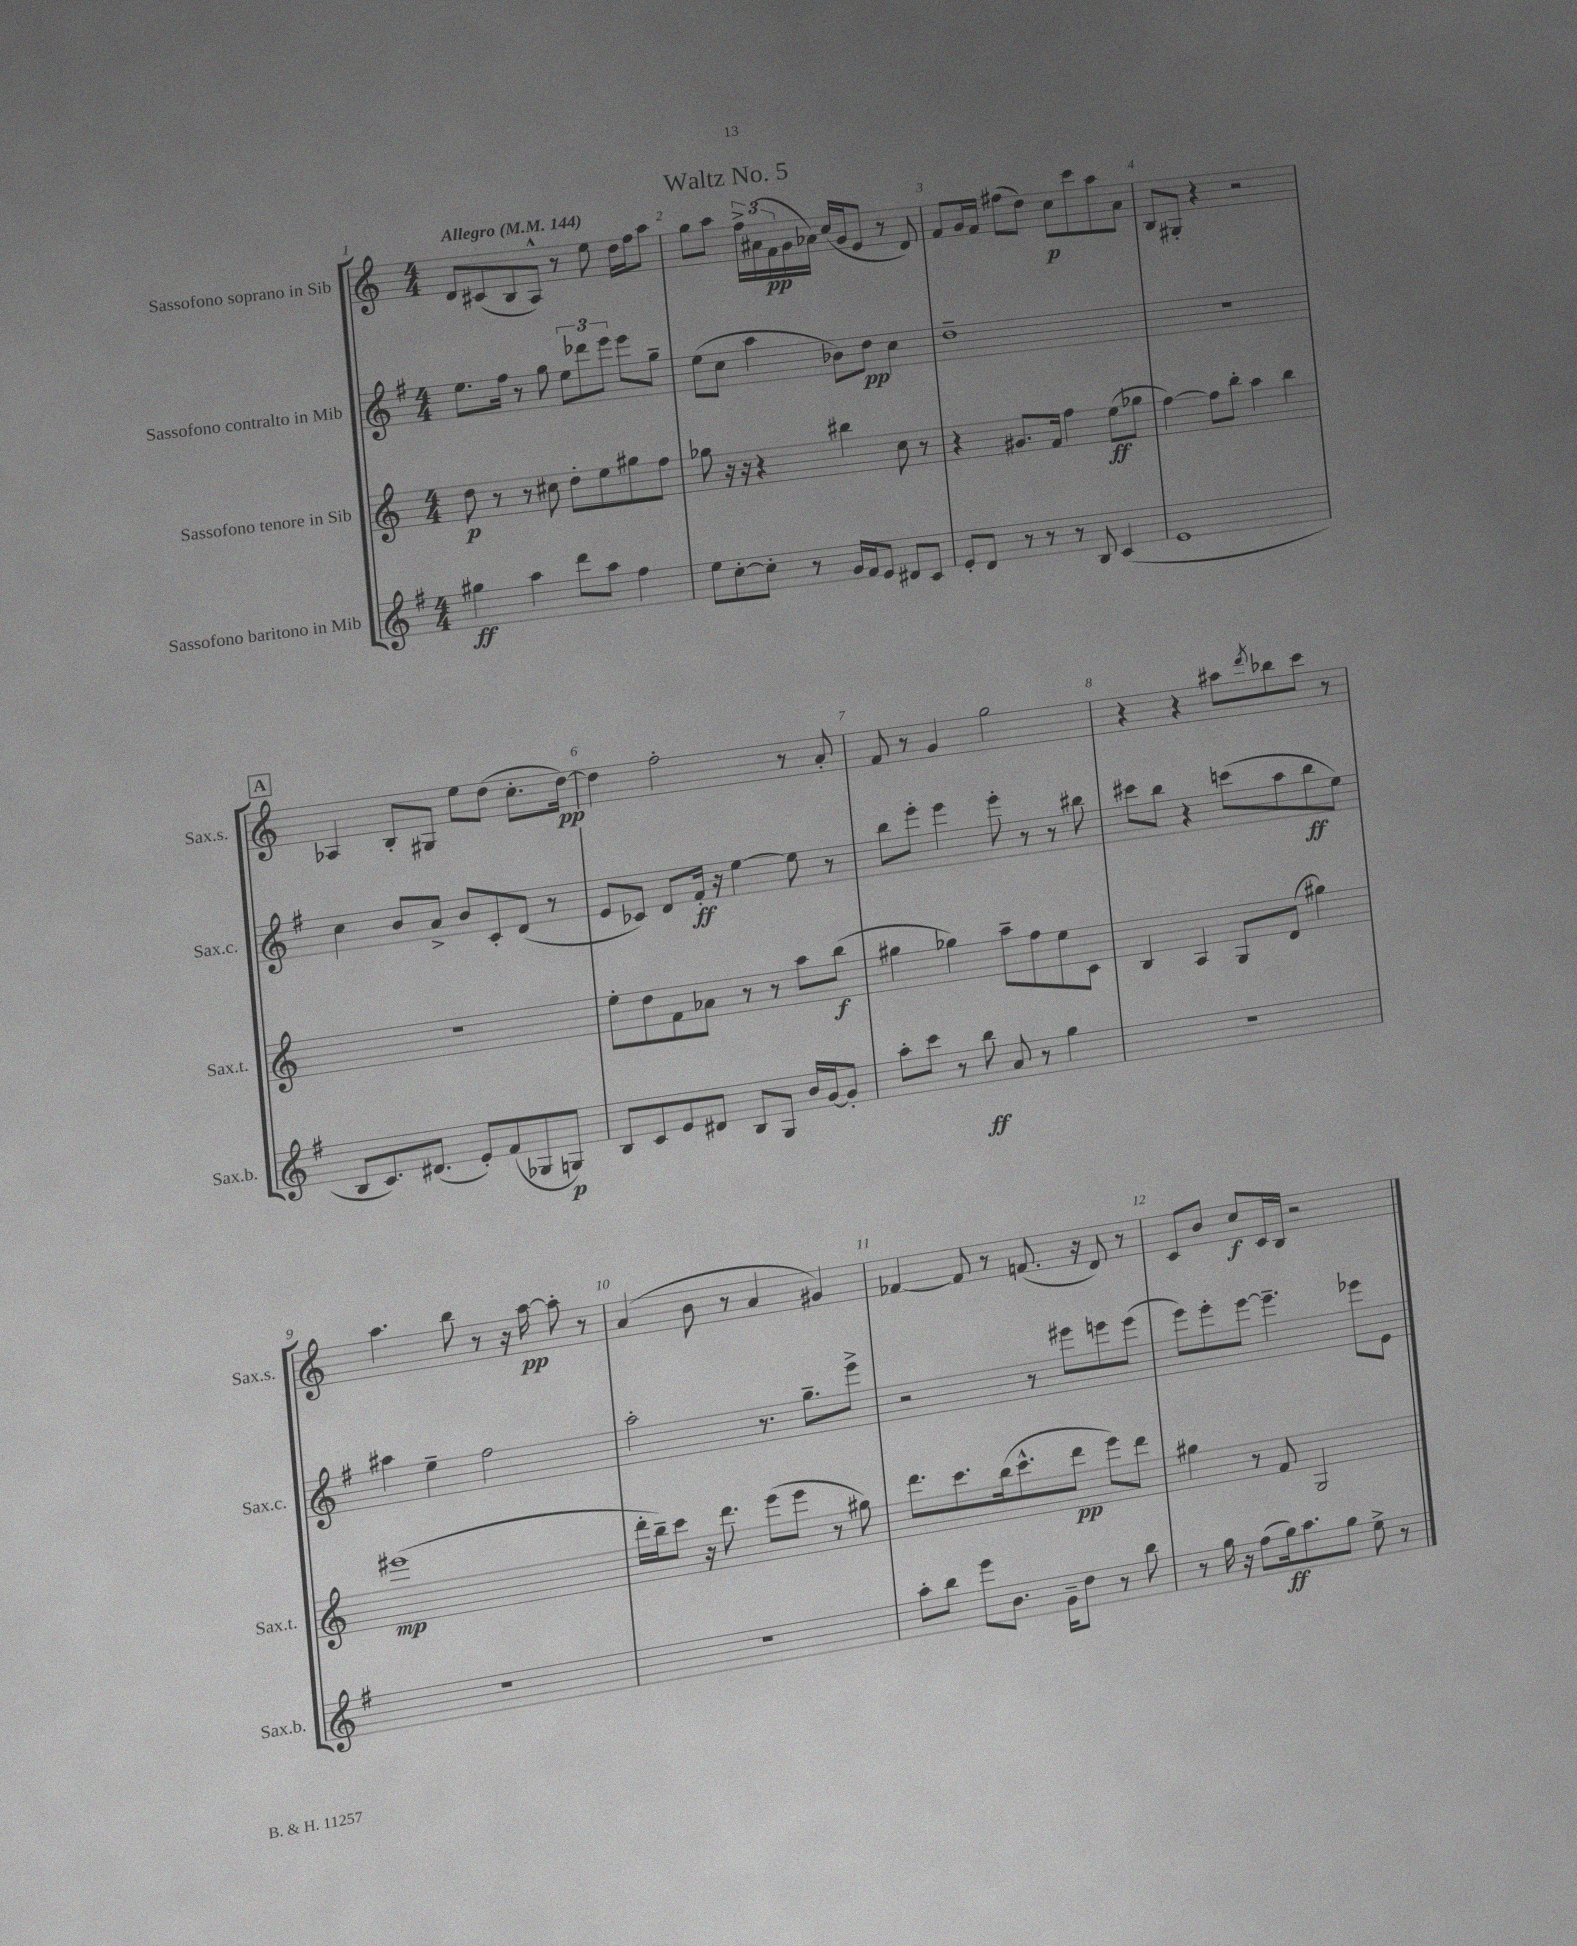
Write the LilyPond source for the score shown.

\header { title = "Waltz No. 5" }
<<
\new StaffGroup <<
\new Staff = "s0" \with { instrumentName = "Sassofono soprano in Sib" shortInstrumentName = "Sax.s." } {
    \clef treble \key c \major \numericTimeSignature \time 4/4 \tempo "Allegro" 4 = 144
    d'8 cis'8( b8 a8-^) r8 e''8 d''16 f''16 a''8 |
    g''8 a''8 \tuplet 3/2 { f''16-> ais'16( f'16\pp } g'16 aes'16) c''16( g'16 e'8 r8 d'8) |
    f'8 g'16 f'16 fis''8( d''8) c''8\p c'''8 a''8 a'8 |
    b8 gis8-. r4 r2 |
    \mark \markup { \box "A" } aes4 b8-. gis8 e''8 d''8( c''8.-. d''16~\pp) |
    d''4 f''2-. r8 a'8-. |
    f'8 r8 g'4 g''2 |
    r4 r4 ais''8 \acciaccatura { d'''8 } bes''8 c'''8 r8 |
    a''4. b''8 r8 r16 a''16~\pp a''8-. r8 |
    a'4( b'8 r8 a'4 gis'4) |
    fes'4~ fes'8 r8 f'8.( r16 d'8) r8 |
    c'8 b'8 c''8\f c'16 b16 r2 \bar "|." |
}
\new Staff = "s1" \with { instrumentName = "Sassofono contralto in Mib" shortInstrumentName = "Sax.c." } {
    \clef treble \key g \major \numericTimeSignature \time 4/4
    e''8. fis''16 r8 g''8 \tuplet 3/2 { e''8 des'''8 e'''8 } e'''8 g''8-- |
    e''8( c''8 a''4 bes'8) d''8\pp c''4 |
    d''1-- |
    R1 |
    \mark \markup { \box "A" } c''4 b'8 a'8-> b'8 c'8-. d'8( r8 |
    e'8 ces'8) d'8 fis'16-.\ff r16 e''4~ e''8 r8 |
    b''8 e'''8-. e'''4 e'''8-. r8 r8 bis''8 |
    cis'''8 b''8 r4 c'''8( a''8 b''8\ff e''8) |
    ais''4 e''4-- fis''2 |
    a''2-. r8. g''8.-- e'''8-> |
    r2 r8 eis'''8 e'''8 e'''8( |
    e'''8) e'''8-. e'''8~ e'''4.-- ees'''8 e'8 \bar "|." |
}
\new Staff = "s2" \with { instrumentName = "Sassofono tenore in Sib" shortInstrumentName = "Sax.t." } {
    \clef treble \key c \major \numericTimeSignature \time 4/4
    d''8\p r8 r8 cis''8 d''8-. e''8 gis''8 f''8 |
    ges''8 r16 r16 r4 bis''4 c''8 r8 |
    r4 gis'8. f'16 f''4 e''8\ff( ges''8 |
    f''4~) f''8 b''8-. a''4 b''4 |
    \mark \markup { \box "A" } R1 |
    e''8-. d''8 f'8 aes'8 r8 r8 a''8 b''8\f( |
    gis''4 ges''4) a''8-- f''8 e''8 c'8 |
    b4 a4 g8 d'8( gis''4) |
    eis'''1\mp( |
    d'''16-. b''16--) c'''8 r16 d'''8. e'''8( e'''8 r8 gis''8) |
    d'''8. c'''8. b''16( c'''8.-^ d'''8\pp e'''8) d'''8 |
    gis''4 r8 f'8 g2 \bar "|." |
}
\new Staff = "s3" \with { instrumentName = "Sassofono baritono in Mib" shortInstrumentName = "Sax.b." } {
    \clef treble \key g \major \numericTimeSignature \time 4/4
    gis''4\ff a''4 d'''8 a''8 fis''4 |
    e''8 c''8~-. c''8-. r8 g'16 fis'16 e'8 dis'8 c'8 |
    e'8-. d'8 r8 r8 r8 b8 c'4( |
    e'1 |
    \mark \markup { \box "A" } b8 c'8.) dis'8.( e'8-.) fis'8( ges8 g8\p) |
    b8 c'8 e'8 dis'8 b8 g8 b'16 g'16~ g'8-. |
    a''8-. c'''8 r8 b''8\ff a'8 r8 g''4 |
    R1 |
    R1 |
    R1 |
    a''8-. b''8 e'''8 b'8. g'16-- d''8 r8 b''8 |
    r8 g''16 r16 fis''8( g''16\ff) a''8. g''8 e''8-> r8 \bar "|." |
}
>>
>>
\layout { \context { \Score \override BarNumber.break-visibility = ##(#f #t #t) barNumberVisibility = #all-bar-numbers-visible } }
